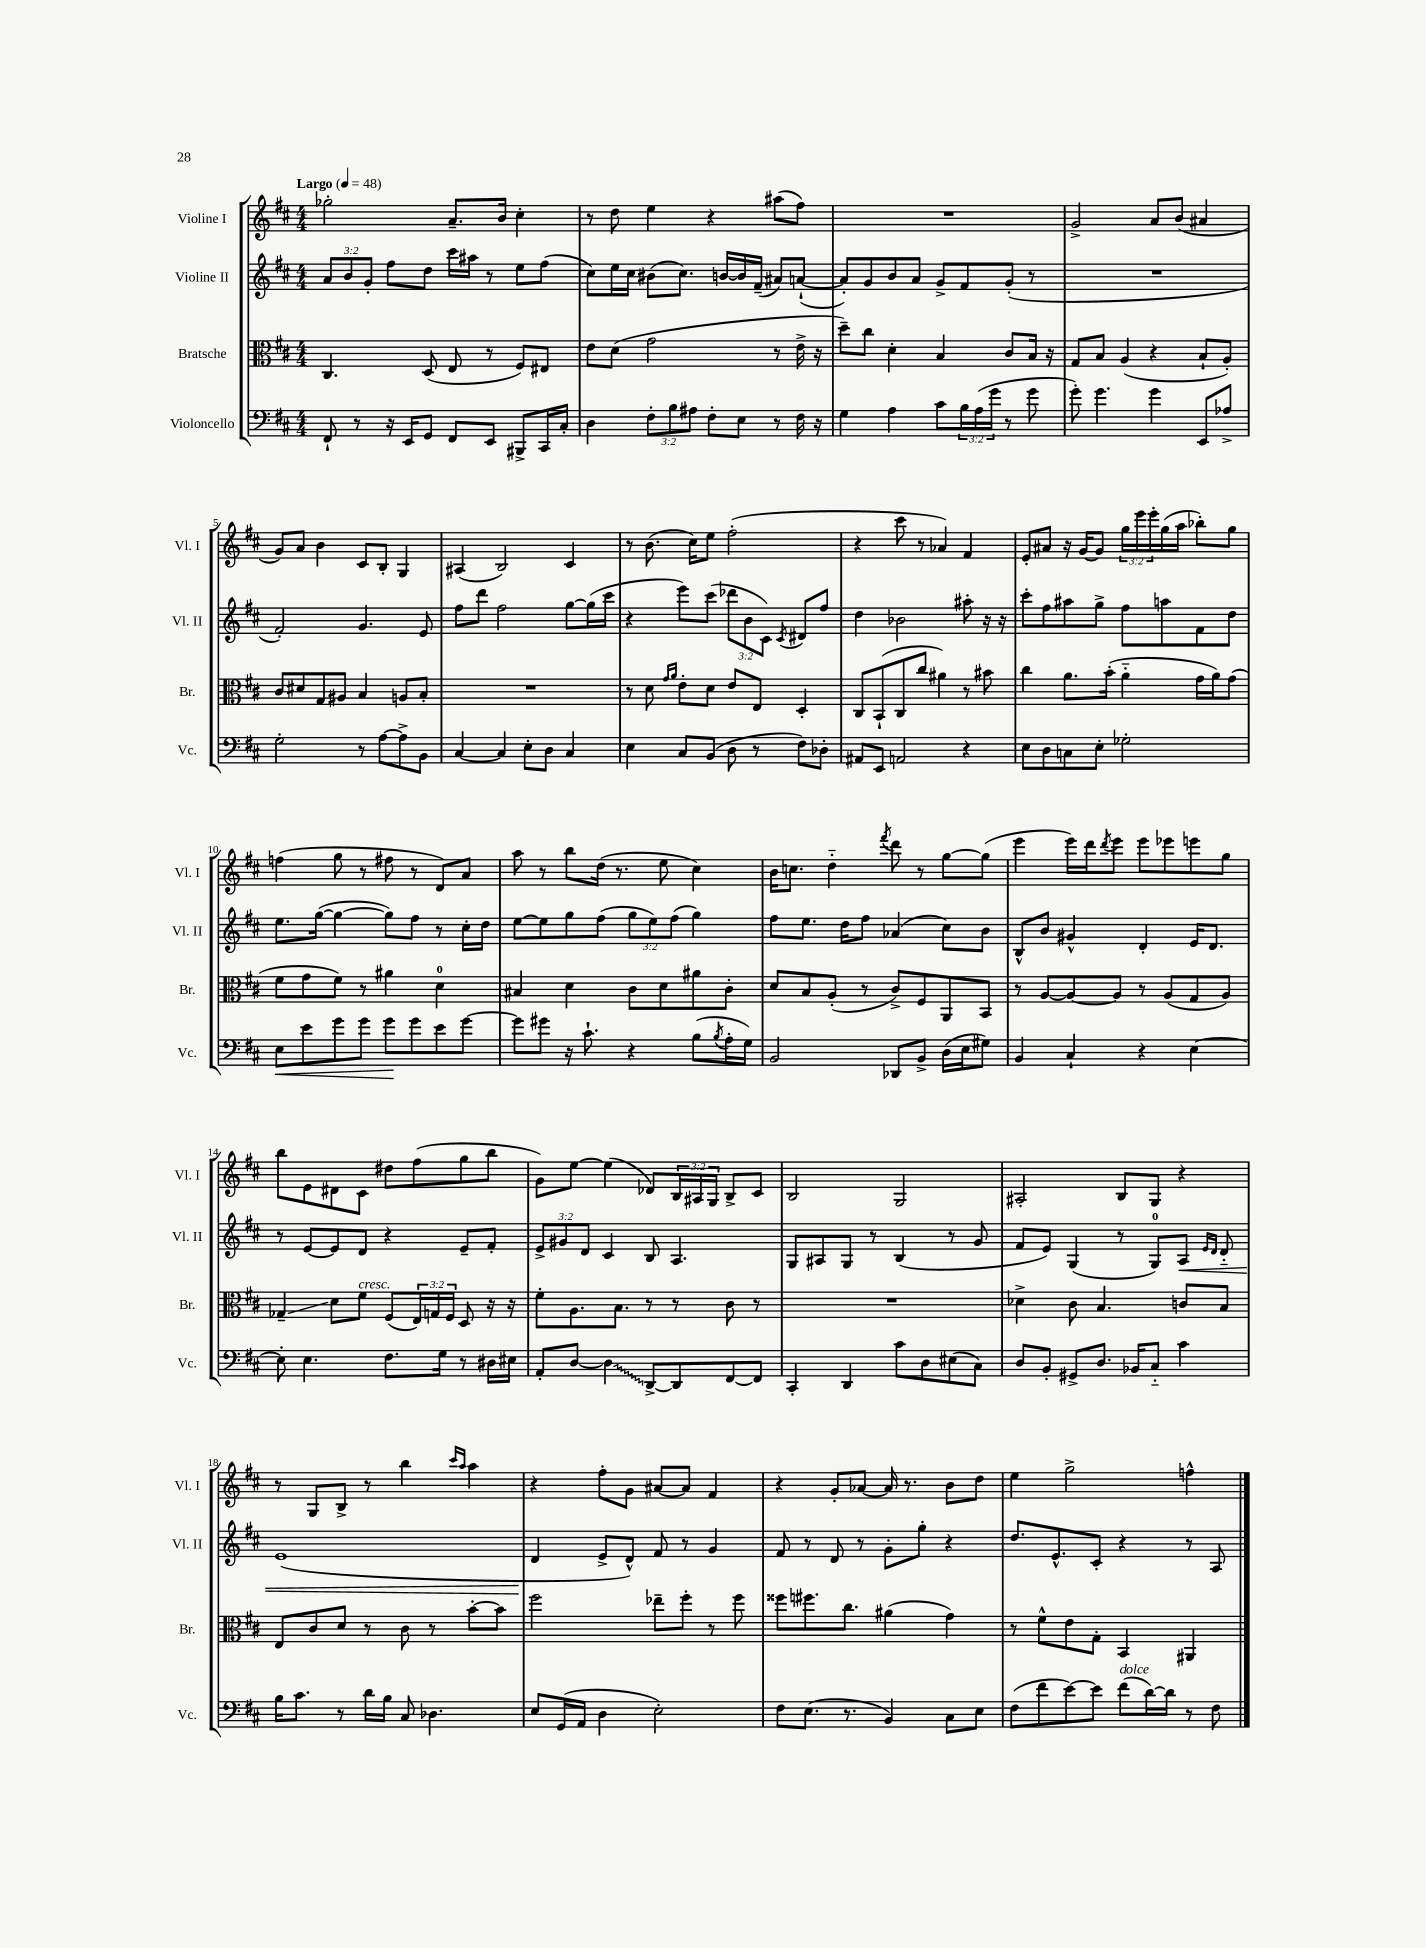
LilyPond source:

<<
\new StaffGroup <<
\new Staff = "s0" \with { instrumentName = "Violine I" shortInstrumentName = "Vl. I" } {
    \clef treble \key d \major \numericTimeSignature \time 4/4 \override Staff.TupletNumber.text = #tuplet-number::calc-fraction-text \tempo "Largo" 4 = 48
    ges''2-. a'8.-- b'16 cis''4-. |
    r8 d''8 e''4 r4 ais''8( fis''8) |
    R1 |
    g'2-> a'8 b'8( ais'4 |
    g'8) a'8 b'4 cis'8 b8-. g4 |
    ais4( b2) cis'4 |
    r8 b'8.( cis''16) e''8 fis''2-.( |
    r4 cis'''8 r8 aes'4) fis'4 |
    e'8-. ais'8 r16 g'16~ g'8 \tuplet 3/2 { g''16 e'''16 e'''16-. } g''16( a''16 bes''8-.) g''8 |
    f''4( g''8 r8 fis''8 r8 d'8) a'8 |
    a''8 r8 b''8 d''16( r8. e''8 cis''4) |
    b'16 c''8. d''4-_ \acciaccatura { fis'''8 } d'''8 r8 g''8~ g''8( |
    e'''4 e'''16) d'''16 \acciaccatura { d'''8 } e'''8 e'''8 ees'''8 e'''8 g''8 |
    b''8 e'8 dis'8 cis'8 dis''8 fis''8( g''8 b''8 |
    g'8) e''8~ e''4( des'8) \tuplet 3/2 { b16 ais16 g16 } b8-> cis'8 |
    b2 g2 |
    ais2-. b8 g8 r4 |
    r8 g8 b8-> r8 b''4 \grace { cis'''16 a''16 } a''4 |
    r4 fis''8-. g'8 ais'8~ ais'8 fis'4 |
    r4 g'8-. aes'8~ aes'16 r8. b'8 d''8 |
    e''4 g''2-> f''4-^ \bar "|." |
}
\new Staff = "s1" \with { instrumentName = "Violine II" shortInstrumentName = "Vl. II" } {
    \clef treble \key d \major \numericTimeSignature \time 4/4 \override Staff.TupletNumber.text = #tuplet-number::calc-fraction-text
    \tuplet 3/2 { a'8 b'8 g'8-. } fis''8 d''8 cis'''16 ais''16 r8 e''8 fis''8( |
    cis''8) e''16 cis''16 bis'8( cis''8.) b'16~ b'16 fis'16--( ais'8) a'8~-!( |
    a'8-.) g'8 b'8 a'8 g'8-> fis'8 g'8-.( r8 |
    R1 |
    fis'2-.) g'4. e'8 |
    fis''8 d'''8 fis''2 g''8~ g''16( cis'''16 |
    r4 e'''8) cis'''8( \tuplet 3/2 { des'''8 b'8 cis'8) } \acciaccatura { cis'8 } dis'8 fis''8 |
    d''4 bes'2 ais''8-. r16 r16 |
    cis'''8-. fis''8 ais''8 g''8-> fis''8 a''8 fis'8 d''8 |
    e''8. g''16~( g''4~ g''8) fis''8 r8 cis''16-. d''16 |
    e''8~ e''8 g''8 fis''8( \tuplet 3/2 { g''8 e''8) fis''8( } g''4) |
    fis''8 e''8. d''16 fis''8 aes'4( cis''8) b'8 |
    b8-^ b'8 gis'4-^ d'4-. e'16 d'8. |
    r8 e'8~ e'8 d'8 r4 e'8-- fis'8-. |
    \tuplet 3/2 { e'8-> gis'8 d'8 } cis'4 b8 a4. |
    g8 ais8 g8 r8 b4( r8 g'8 |
    fis'8 e'8) g4( r8 g8-0) a8\< \grace { e'16 d'16 } d'8-_ |
    e'1( |
    d'4\! e'8-> d'8-^) fis'8 r8 g'4 |
    fis'8 r8 d'8 r8 g'8-. g''8-. r4 |
    d''8. e'8.-^ cis'8-. r4 r8 a8 \bar "|." |
}
\new Staff = "s2" \with { instrumentName = "Bratsche" shortInstrumentName = "Br." } {
    \clef alto \key d \major \numericTimeSignature \time 4/4 \override Staff.TupletNumber.text = #tuplet-number::calc-fraction-text
    cis4. d8( e8 r8 fis8) eis8 |
    e'8 d'8( g'2 r8 e'16-> r16 |
    d''8--) cis''8 d'4-. b4 cis'8 b16 r16 |
    g8 b8 a4( r4 b8-! a8-.) |
    cis'8 dis'8 g8 ais8 b4 a8 b8-. |
    R1 |
    r8 d'8 \grace { g'16 a'16 } e'8-. d'8 e'8 e8 d4-. |
    cis8 b,8-!( cis8 cis''8 ais'4) r8 bis'8 |
    cis''4 a'8. b'16-.( a'4-_ g'16 a'16) g'8( |
    fis'8 g'8 fis'8) r8 ais'4 d'4-0 |
    bis4 d'4 cis'8 d'8 ais'8 cis'8-. |
    d'8 b8 a8-.( r8 cis'8->) fis8 a,8 b,8 |
    r8 a8~ a8~ a8 r8 a8( g8 a8) |
    ges4--\glissando d'8 fis'8^\markup { \italic "cresc." } fis8( \tuplet 3/2 { e16) g16 fis16 } d8 r16 r16 |
    fis'8-. a8. b8. r8 r8 cis'8 r8 |
    R1 |
    des'4-> cis'8 b4. c'8 b8 |
    e8 cis'8 d'8 r8 cis'8 r8 b'8~-. b'8 |
    fis''2 ees''8-- fis''8-. r8 fis''8 |
    fisis''8 fis''8. cis''8. ais'4( g'4) |
    r8 fis'8-^ e'8 g8-. b,4 ais,4 \bar "|." |
}
\new Staff = "s3" \with { instrumentName = "Violoncello" shortInstrumentName = "Vc." } {
    \clef bass \key d \major \numericTimeSignature \time 4/4 \override Staff.TupletNumber.text = #tuplet-number::calc-fraction-text
    fis,8-! r8 r16 e,16 g,8 fis,8 e,8 bis,,8-> cis,16 cis16-. |
    d4 \tuplet 3/2 { fis8-. b8 ais8 } fis8-. e8 r8 fis16 r16 |
    g4 a4 cis'8 \tuplet 3/2 { b16 a16( g'16 } r8 g'8 |
    g'8-.) g'4. g'4 e,8 aes8-> |
    g2-. r8 a8~ a8-> b,8 |
    cis4~ cis4 e8-. d8 cis4 |
    e4 cis8 b,8( d8 r8 fis8) des8-. |
    ais,8 e,8 a,2 r4 |
    e8 d8 c8 e8-. ges2-. |
    e8\< e'8 g'8 g'8 g'8\! g'8 e'8 g'8~ |
    g'8 gis'8 r16 cis'8.-! r4 b8( \acciaccatura { b8 } a16-. g16) |
    b,2 des,8 b,8-> d16( e16 gis8) |
    b,4 cis4-! r4 e4~ |
    e8-. e4. fis8. g16 r8 dis16 eis16 |
    a,8-. d8~ \once \override Glissando.style = #'zigzag d4\glissando d,8~-> d,8 fis,8~ fis,8 |
    cis,4-. d,4 cis'8 d8 eis8( cis8) |
    d8 b,8-. gis,8-> d8. bes,16 cis8-_ cis'4 |
    b16 cis'8. r8 d'16 b16 cis8 des4. |
    e8 g,16( a,16 d4 e2-.) |
    fis8 e8.( r8. b,4) cis8 e8 |
    fis8( fis'8 e'8~) e'8 fis'8^\markup { \italic "dolce" }( d'16~) d'16 r8 fis8 \bar "|." |
}
>>
>>
